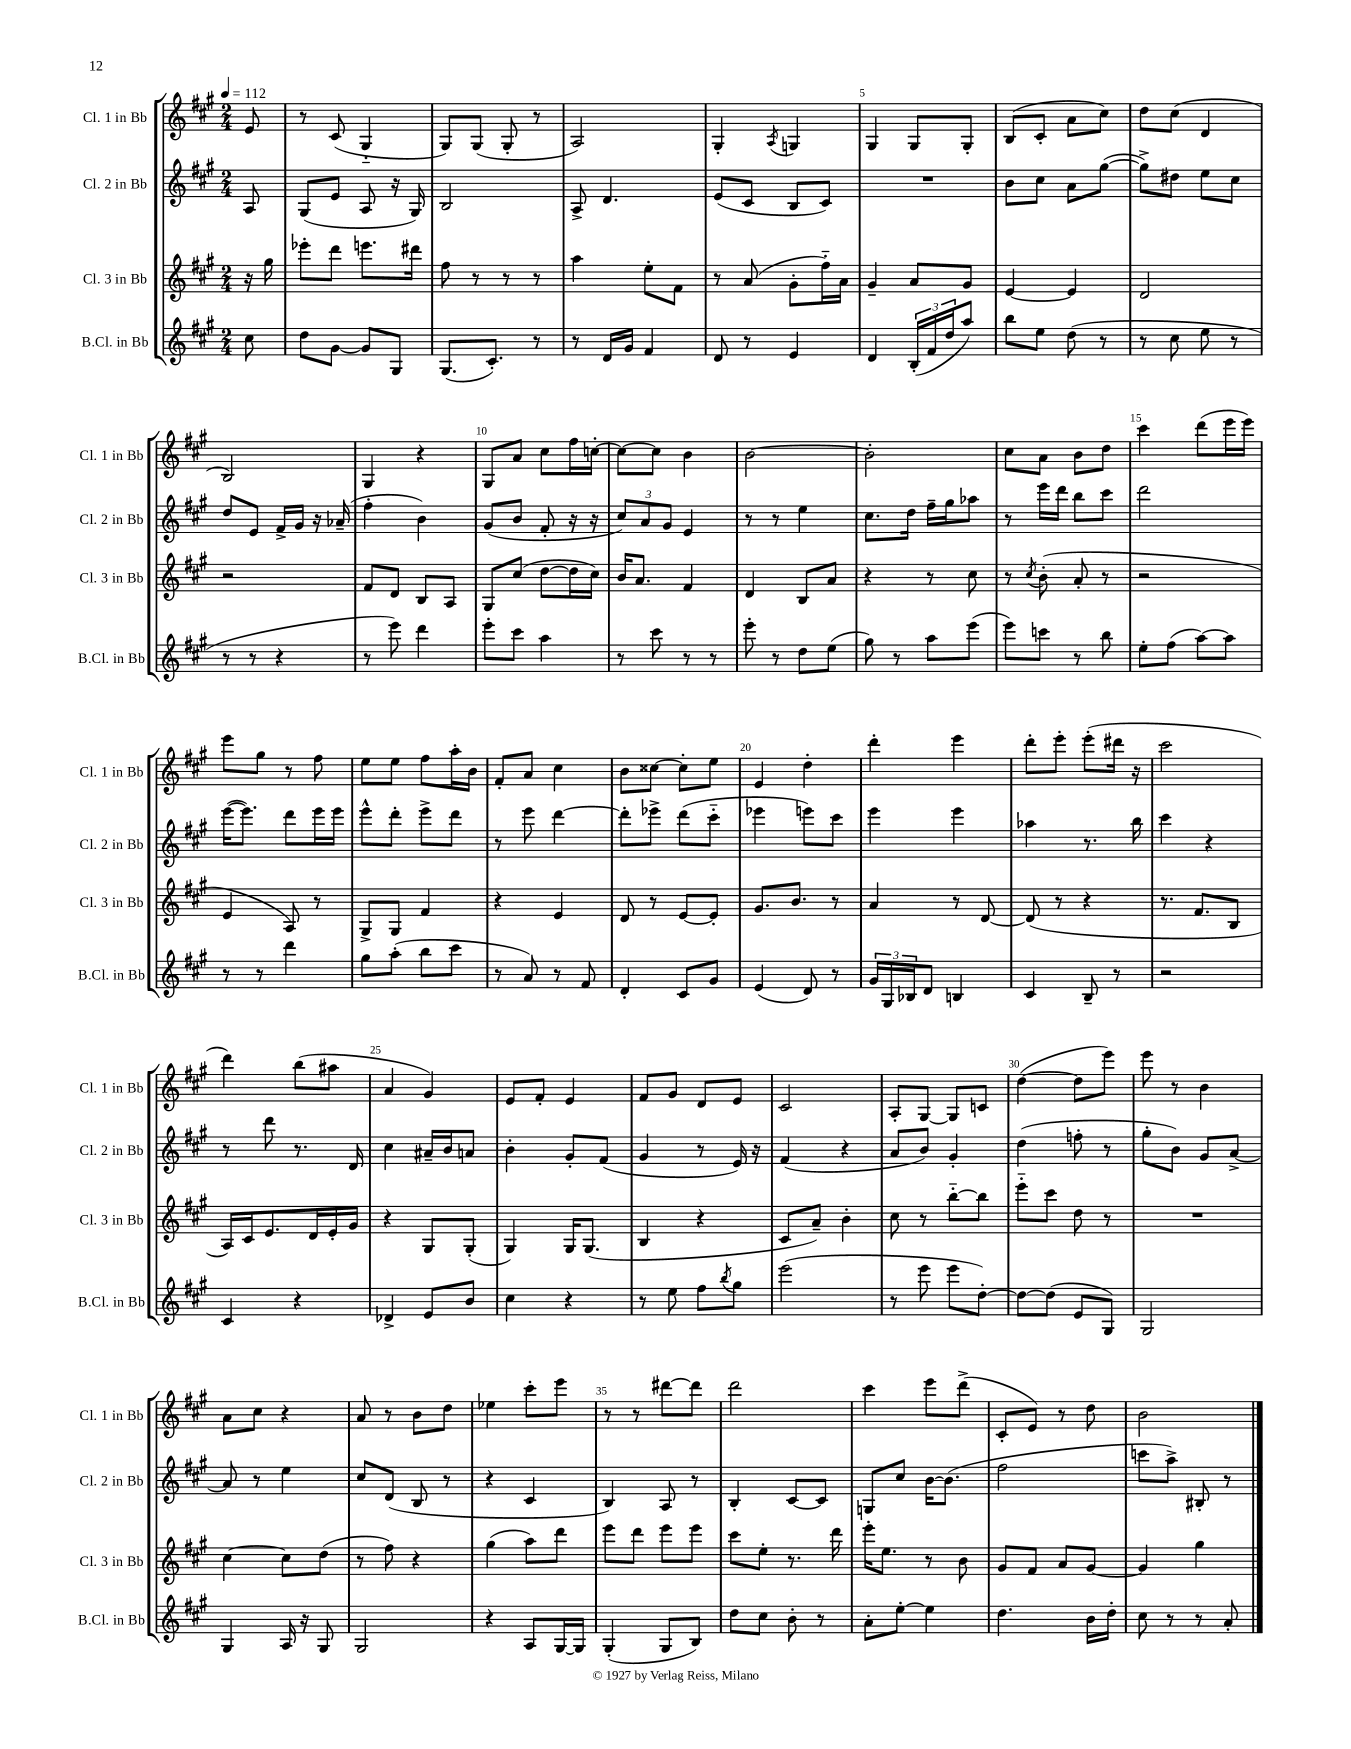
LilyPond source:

<<
\new StaffGroup <<
\new Staff = "s0" \with { instrumentName = "Cl. 1 in Bb" shortInstrumentName = "Cl. 1 in Bb" } {
    \clef treble \key a \major \numericTimeSignature \time 2/4 \partial 8 \tempo 4 = 112
    e'8 |
    r8 cis'8( gis4-_ |
    gis8) gis8( gis8-. r8 |
    a2) |
    gis4-. \acciaccatura { a8 } g4 |
    gis4 gis8 gis8-. |
    b8( cis'8-. a'8 cis''8) |
    d''8 cis''8( d'4 |
    b2) |
    gis4 r4 |
    gis8 a'8 cis''8 fis''16 c''16~-. |
    c''8~ c''8 b'4 |
    b'2~ |
    b'2-. |
    cis''8 a'8 b'8 d''8 |
    cis'''4 d'''8( e'''16 e'''16) |
    e'''8 gis''8 r8 fis''8 |
    e''8 e''8 fis''8 a''16-. b'16 |
    fis'8-. a'8 cis''4 |
    b'8 cisis''8~ cisis''8-. e''8 |
    e'4 d''4-. |
    d'''4-. e'''4 |
    d'''8-. e'''8-. e'''8-.( dis'''16 r16 |
    cis'''2 |
    d'''4) b''8( ais''8 |
    a'4 gis'4) |
    e'8 fis'8-. e'4 |
    fis'8 gis'8 d'8 e'8 |
    cis'2 |
    a8-. gis8~ gis8 c'8 |
    d''4~( d''8 e'''8) |
    e'''8 r8 b'4 |
    a'8 cis''8 r4 |
    a'8 r8 b'8 d''8 |
    ees''4 cis'''8-. e'''8 |
    r8 r8 dis'''8~ dis'''8 |
    d'''2 |
    cis'''4 e'''8 d'''8->( |
    cis'8-. e'8) r8 d''8 |
    b'2 \bar "|." |
}
\new Staff = "s1" \with { instrumentName = "Cl. 2 in Bb" shortInstrumentName = "Cl. 2 in Bb" } {
    \clef treble \key a \major \numericTimeSignature \time 2/4 \partial 8
    a8 |
    gis8( e'8 a8 r16 gis16) |
    b2 |
    a8-> d'4. |
    e'8( cis'8 b8 cis'8) |
    R2 |
    b'8 cis''8 a'8 gis''8~( |
    gis''8->) dis''8 e''8 cis''8 |
    d''8 e'8 fis'16-> gis'16 r16 aes'16--( |
    fis''4-. b'4) |
    gis'8( b'8 fis'8-. r16 r16 |
    \tuplet 3/2 { cis''8) a'8 gis'8 } e'4 |
    r8 r8 e''4 |
    cis''8. d''16 fis''16-- gis''16 aes''8 |
    r8 e'''16 d'''16 b''8 cis'''8 |
    d'''2 |
    e'''16~( e'''8.) d'''8 e'''16 e'''16 |
    e'''8-^ d'''8-. e'''8-> d'''8 |
    r8 e'''8 d'''4~ |
    d'''8-. ees'''8-> d'''8( cis'''8-_ |
    ees'''4 e'''8) cis'''8 |
    e'''4 e'''4 |
    aes''4 r8. b''16 |
    cis'''4 r4 |
    r8 d'''8 r8. d'16 |
    cis''4 ais'16-- b'16 a'8 |
    b'4-. gis'8-. fis'8( |
    gis'4 r8 e'16) r16 |
    fis'4( r4 |
    a'8 b'8) gis'4-. |
    d''4( f''8-. r8 |
    gis''8-. b'8) gis'8 a'8~-> |
    a'8 r8 e''4 |
    cis''8 d'8( b8 r8 |
    r4 cis'4 |
    b4) a8 r8 |
    b4-. cis'8~ cis'8 |
    g8 cis''8 b'16~ b'8.( |
    fis''2 |
    c'''8 a''8->) bis8-. r8 \bar "|." |
}
\new Staff = "s2" \with { instrumentName = "Cl. 3 in Bb" shortInstrumentName = "Cl. 3 in Bb" } {
    \clef treble \key a \major \numericTimeSignature \time 2/4 \partial 8
    r16 gis''16 |
    ees'''8-. d'''8 e'''8. dis'''16 |
    fis''8 r8 r8 r8 |
    a''4 e''8-. fis'8 |
    r8 a'8( gis'8-. fis''16-_) a'16 |
    gis'4-- a'8 gis'8 |
    e'4~ e'4 |
    d'2 |
    r2 |
    fis'8 d'8 b8 a8 |
    gis8 cis''8( d''8~ d''16 cis''16) |
    b'16 a'8. fis'4 |
    d'4 b8 a'8 |
    r4 r8 cis''8 |
    r8 \acciaccatura { cis''8 } b'8-.( a'8-. r8 |
    r2 |
    e'4 a8) r8 |
    gis8-> gis8 fis'4 |
    r4 e'4 |
    d'8 r8 e'8~ e'8-. |
    gis'8. b'8. r8 |
    a'4 r8 d'8~ |
    d'8( r8 r4 |
    r8. fis'8. b8 |
    a16) cis'16 e'8. d'16 e'16-. gis'16 |
    r4 gis8 gis8-.( |
    gis4) gis16 gis8.( |
    b4 r4 |
    cis'8 a'8--) b'4-. |
    cis''8 r8 b''8~-_ b''8 |
    e'''8-_ cis'''8 d''8 r8 |
    R2 |
    cis''4~ cis''8 d''8( |
    r8 fis''8) r4 |
    gis''4( a''8) d'''8 |
    e'''8 d'''8 e'''8 e'''8 |
    cis'''8 e''8-. r8. d'''16 |
    e'''16-. e''8. r8 b'8 |
    gis'8 fis'8 a'8 gis'8~ |
    gis'4 gis''4 \bar "|." |
}
\new Staff = "s3" \with { instrumentName = "B.Cl. in Bb" shortInstrumentName = "B.Cl. in Bb" } {
    \clef treble \key a \major \numericTimeSignature \time 2/4 \partial 8
    cis''8 |
    d''8 gis'8~ gis'8 gis8 |
    gis8.( cis'8.-.) r8 |
    r8 d'16 gis'16 fis'4 |
    d'8 r8 e'4 |
    d'4 \tuplet 3/2 { b16-.( fis'16 d''16 } a''8) |
    b''8 e''8 d''8( r8 |
    r8 cis''8 e''8 r8 |
    r8 r8 r4 |
    r8 e'''8) d'''4 |
    e'''8-. cis'''8 a''4 |
    r8 cis'''8 r8 r8 |
    e'''8-. r8 d''8 e''8( |
    gis''8) r8 a''8 e'''8( |
    e'''8) c'''8 r8 b''8 |
    e''8-. fis''8( a''8~) a''8 |
    r8 r8 d'''4 |
    gis''8 a''8-.( b''8 cis'''8 |
    r8 a'8) r8 fis'8 |
    d'4-. cis'8 gis'8 |
    e'4( d'8) r8 |
    \tuplet 3/2 { gis'16 gis16 bes16 } d'8 b4 |
    cis'4 b8-- r8 |
    r2 |
    cis'4 r4 |
    des'4-> e'8 b'8 |
    cis''4 r4 |
    r8 e''8 fis''8 \acciaccatura { b''8 } gis''8 |
    e'''2( |
    r8 e'''8 e'''8 d''8~-.) |
    d''8~ d''8( e'8 gis8) |
    gis2 |
    gis4 a16 r16 gis8 |
    gis2 |
    r4 a8 gis16~ gis16 |
    gis4-.( gis8 b8) |
    d''8 cis''8 b'8-. r8 |
    a'8-. e''8~-. e''4 |
    d''4. b'16 d''16-. |
    cis''8 r8 r8 a'8-. \bar "|." |
}
>>
>>
\layout { \context { \Score \override BarNumber.break-visibility = ##(#f #t #t) barNumberVisibility = #(every-nth-bar-number-visible 5) } }
